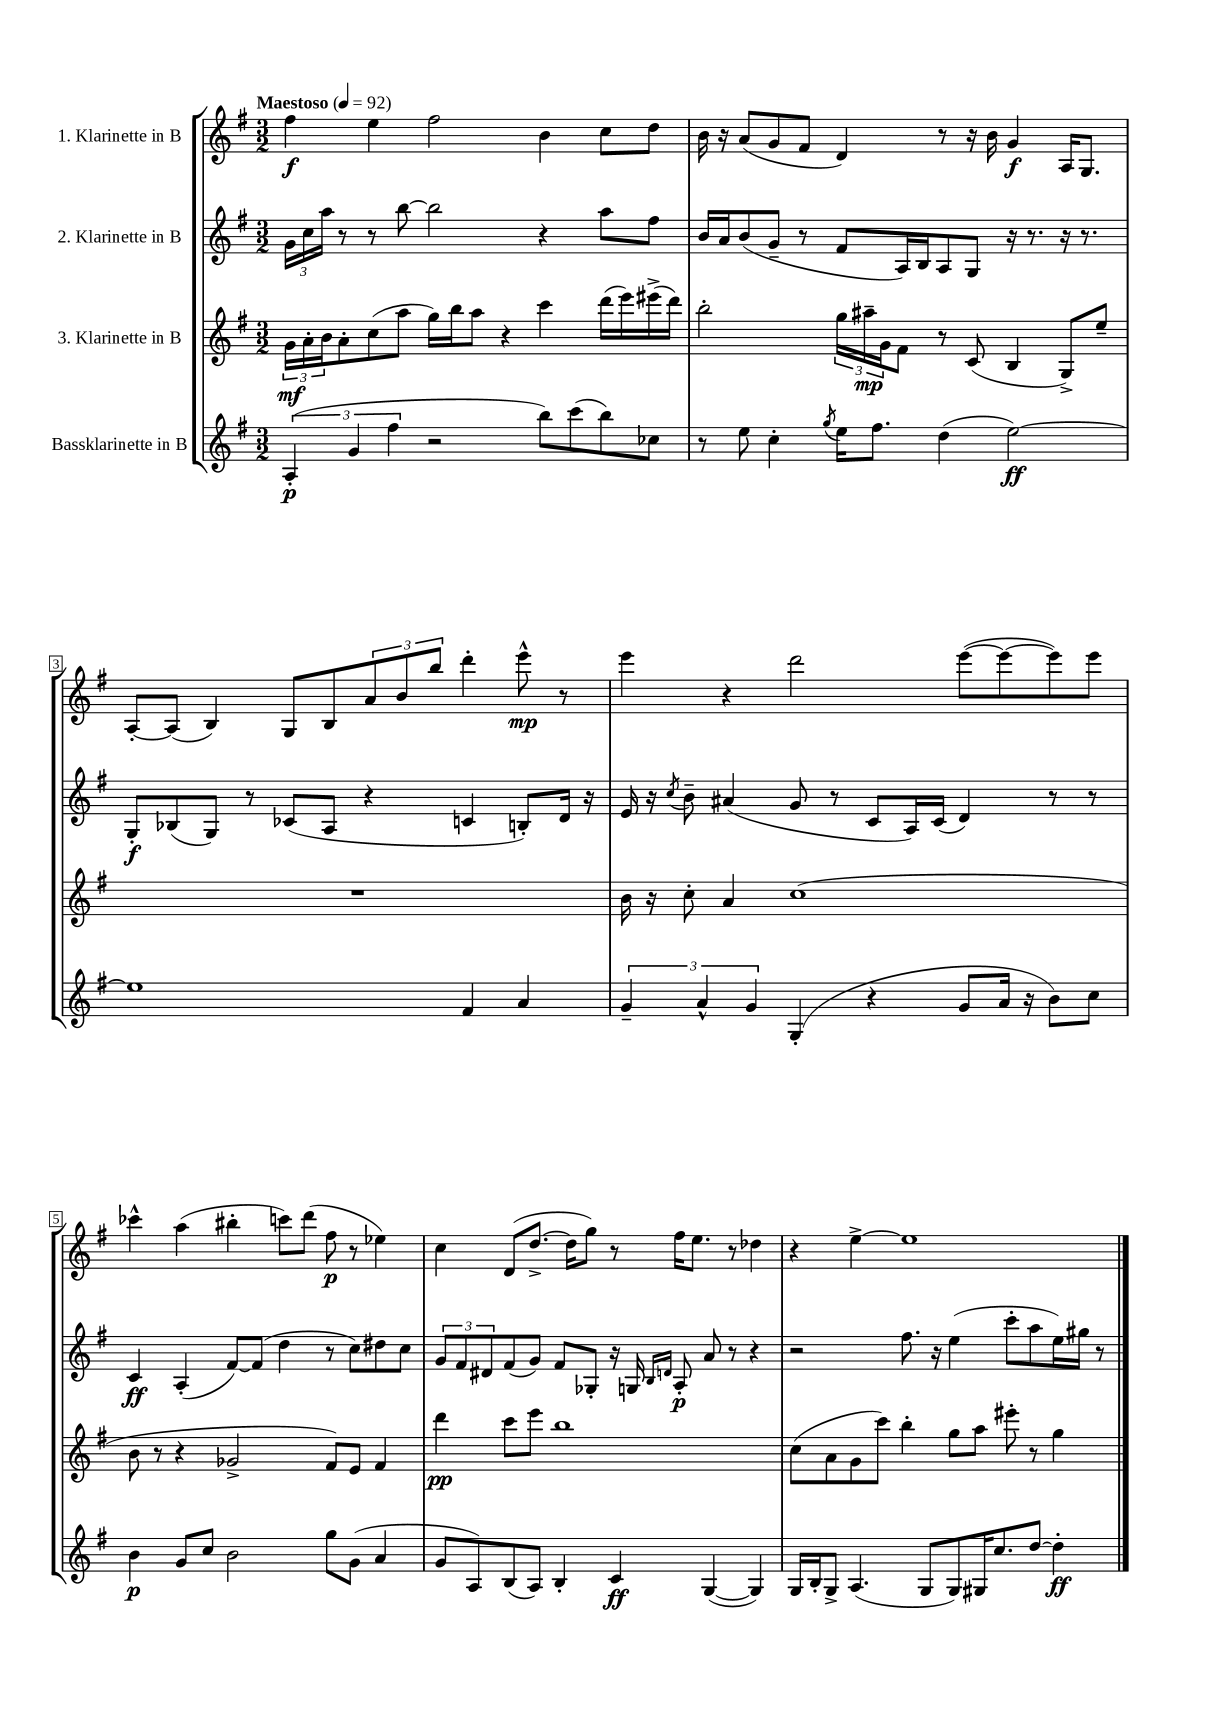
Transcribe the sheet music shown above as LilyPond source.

<<
\new StaffGroup <<
\new Staff = "s0" \with { instrumentName = "1. Klarinette in B" } {
    \clef treble \key g \major \numericTimeSignature \time 3/2 \tempo "Maestoso" 4 = 92
    fis''4\f e''4 fis''2 b'4 c''8 d''8 |
    b'16 r16 a'8( g'8 fis'8 d'4) r8 r16 b'16 g'4\f a16 g8. |
    a8~-. a8( b4) g8 b8 \tuplet 3/2 { a'8 b'8 b''8 } d'''4-. e'''8-^\mp r8 |
    e'''4 r4 d'''2 e'''8~( e'''8~ e'''8) e'''8 |
    ces'''4-^ a''4( bis''4-. c'''8) d'''8( fis''8\p r8 ees''4) |
    c''4 d'8( d''8.~-> d''16 g''8) r8 fis''16 e''8. r8 des''4 |
    r4 e''4~-> e''1 \bar "|." |
}
\new Staff = "s1" \with { instrumentName = "2. Klarinette in B" } {
    \clef treble \key g \major \numericTimeSignature \time 3/2
    \tuplet 3/2 { g'16 c''16 a''16 } r8 r8 b''8~ b''2 r4 a''8 fis''8 |
    b'16 a'16 b'8( g'8-- r8 fis'8 a16) b16 a8 g8 r16 r8. r16 r8. |
    g8-.\f bes8( g8) r8 ces'8( a8 r4 c'4 b8-.) d'16 r16 |
    e'16 r16 \acciaccatura { c''8 } b'8-- ais'4( g'8 r8 c'8 a16) c'16( d'4) r8 r8 |
    c'4\ff a4-.( fis'8~) fis'8( d''4 r8 c''8) dis''8 c''8 |
    \tuplet 3/2 { g'8 fis'8 dis'8 } fis'8( g'8) fis'8 ges8-. r16 g16 \grace { b16 d'16 } a8-.\p a'8 r8 r4 |
    r2 fis''8. r16 e''4( c'''8-. a''8 e''16) gis''16 r8 \bar "|." |
}
\new Staff = "s2" \with { instrumentName = "3. Klarinette in B" } {
    \clef treble \key g \major \numericTimeSignature \time 3/2
    \tuplet 3/2 { g'16\mf a'16-. b'16 } a'8-. c''8( a''8 g''16) b''16 a''8 r4 c'''4 d'''16( e'''16) eis'''16->( d'''16) |
    b''2-. \tuplet 3/2 { g''16 ais''16--\mp g'16 } fis'8 r8 c'8( b4 g8->) e''8-- |
    R1. |
    b'16 r16 c''8-. a'4 c''1( |
    b'8 r8 r4 ges'2-> fis'8) e'8 fis'4 |
    d'''4\pp c'''8 e'''8 b''1 |
    c''8( a'8 g'8 c'''8) b''4-. g''8 a''8 eis'''8-. r8 g''4 \bar "|." |
}
\new Staff = "s3" \with { instrumentName = "Bassklarinette in B" } {
    \clef treble \key g \major \numericTimeSignature \time 3/2
    \tuplet 3/2 { a4-.\p( g'4 fis''4 } r2 b''8) c'''8( b''8) ces''8 |
    r8 e''8 c''4-. \acciaccatura { g''8 } e''16 fis''8. d''4( e''2~\ff) |
    e''1 fis'4 a'4 |
    \tuplet 3/2 { g'4-- a'4-^ g'4 } g4-.( r4 g'8 a'16 r16 b'8) c''8 |
    b'4\p g'8 c''8 b'2 g''8 g'8( a'4 |
    g'8 a8) b8( a8) b4-. c'4\ff g4~( g4) |
    g16 b16-. g8-> a4.( g8 g8) gis16 c''8. d''8~ d''4-.\ff \bar "|." |
}
>>
>>
\layout { \context { \Score \override BarNumber.stencil = #(make-stencil-boxer 0.1 0.3 ly:text-interface::print) } }
